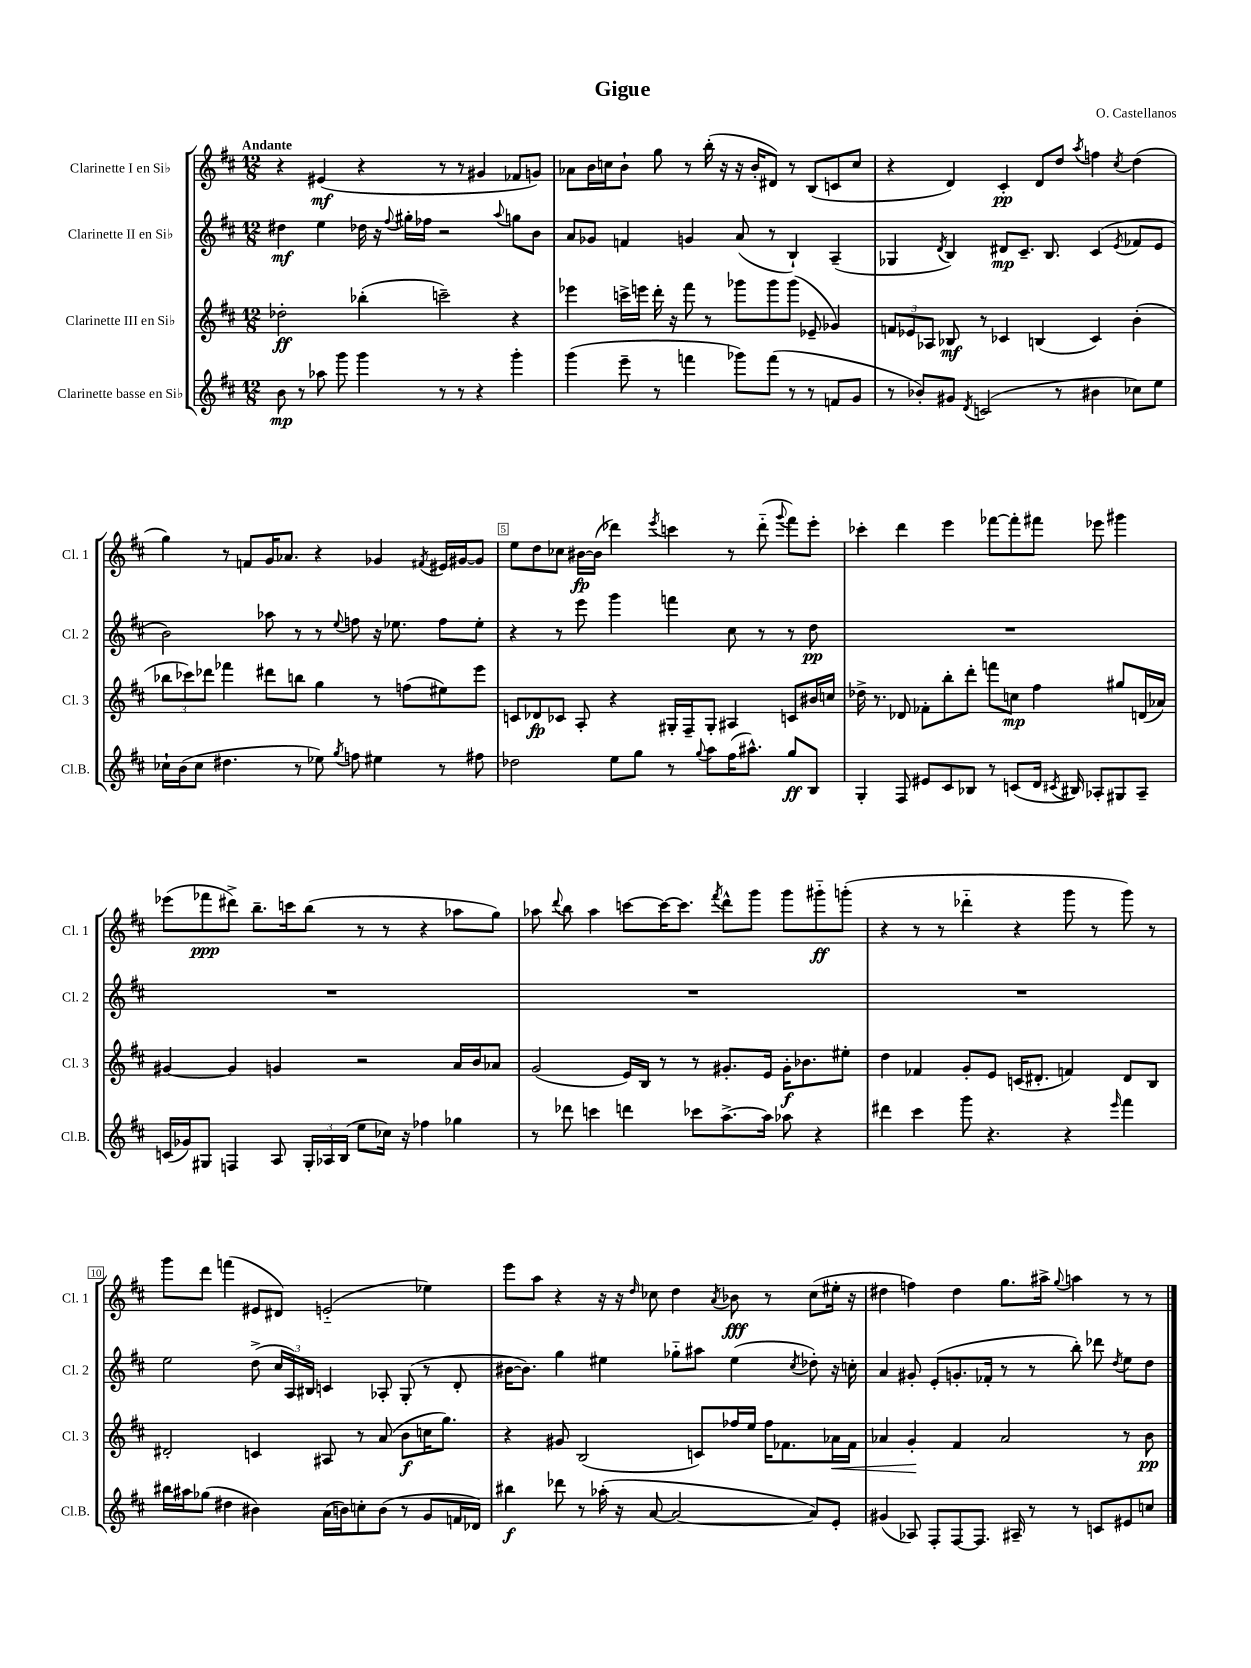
\header { title = "Gigue" composer = "O. Castellanos" }
<<
\new StaffGroup <<
\new Staff = "s0" \with { instrumentName = "Clarinette I en Sib" shortInstrumentName = "Cl. 1" } {
    \clef treble \key d \major \numericTimeSignature \time 12/8 \tempo "Andante"
    \autoBeamOff r4 eis'4\mf( r4 r8 r8 gis'4 fes'8[ g'8]) |
    aes'8[ b'16 c''16 b'8]-! g''8 r8 b''16-.( r16 r16 b'16[-. dis'8]) r8 b8[( c'8 c''8] |
    r4 d'4) cis'4-.\pp d'8[ d''8] \acciaccatura { a''8 } f''4 \acciaccatura { cis''8 } d''4( |
    g''4) r8 f'8[ g'16 aes'8.] r4 ges'4 \acciaccatura { fis'8 } eis'16[ gis'16~ gis'8] |
    e''8[ d''8 ces''8] bis'16[~\fp bis'16]( des'''4) \acciaccatura { e'''8 } c'''4 r8 des'''8-_( \appoggiatura { g'''8 } fis'''8[) e'''8]-. |
    ces'''4-. d'''4 e'''4 fes'''8[~ fes'''8-. fis'''8] ees'''8 gis'''4 |
    ees'''8[( fes'''8\ppp dis'''8]->) b''8.[-- c'''16 b''8]( r8 r8 r4 aes''8[ g''8]) |
    aes''8 \appoggiatura { d'''8 } b''8 aes''4 c'''8[~ c'''16~ c'''8.] \acciaccatura { fis'''8 } d'''8[-^ g'''8] g'''8[ gis'''8-_\ff g'''8]-.( |
    r4 r8 r8 des'''4-_ r4 g'''8 r8 g'''8) r8 |
    g'''8[ d'''8] f'''4( eis'8[ dis'8]) e'2-_( ees''4) |
    e'''8[ a''8] r4 r16 r16 \grace { d''16 } ces''8 d''4 \acciaccatura { a'8 } bes'8\fff r8 ces''8[( eis''16]-. r16 |
    dis''4 f''4) dis''4 g''8.[ ais''16]-> \appoggiatura { g''8 } a''4 r8 r8 \bar "|." |
}
\new Staff = "s1" \with { instrumentName = "Clarinette II en Sib" shortInstrumentName = "Cl. 2" } {
    \clef treble \key d \major \numericTimeSignature \time 12/8
    \autoBeamOff dis''4\mf e''4 des''16 r16 \appoggiatura { fis''8 } gis''16[-. fes''16] r2 \appoggiatura { a''8 } g''8[ b'8] |
    a'8[ ges'8] f'4 g'4 a'8( r8 b4-!) a4--( |
    ges4 \acciaccatura { d'8 } b4) dis'8[\mp cis'8.]-- b8. cis'4( \acciaccatura { e'8 } fes'8[ e'8] |
    b'2) aes''8 r8 r8 \appoggiatura { e''8 } f''8 r16 ees''8. f''8[ ees''8]-. |
    r4 r8 e'''8 g'''4 f'''4 cis''8 r8 r8 d''8\pp |
    R1. |
    R1. |
    R1. |
    R1. |
    e''2 d''8->( \tuplet 3/2 { cis''16[ a16) bis16] } c'4 aes8-. g8-.( r8 d'8-. |
    bis'16[~ bis'8.]) g''4 eis''4 ges''8[-_ ais''8] eis''4( \acciaccatura { cis''8 } des''8-.) r16 c''16-. |
    a'4 gis'8-. e'8[-.( g'8.-. fes'16]-. r8 r8 b''8-.) des'''8 \acciaccatura { d''8 } e''8[ d''8] \bar "|." |
}
\new Staff = "s2" \with { instrumentName = "Clarinette III en Sib" shortInstrumentName = "Cl. 3" } {
    \clef treble \key d \major \numericTimeSignature \time 12/8
    \autoBeamOff des''2-.\ff bes''4-.( c'''2--) r4 |
    ees'''4 c'''16[-> e'''16] d'''16-. r16 fis'''8 r8 ges'''8[ ges'''8 ges'''8]( ees'8-- ges'4) |
    \tuplet 3/2 { f'8[ ees'8 aes8] } bes8\mf r8 ces'4 b4( ces'4) b'4-.( |
    \tuplet 3/2 { bes''8[ ces'''8) des'''8] } fes'''4 dis'''8[ b''8] g''4 r8 f''8[( eis''8) e'''8] |
    c'8[ des'8\fp ces'8] a8-. r4 gis16[-. fis16-- gis8]-. ais4 c'8[ bis'16 c''16] |
    des''16-> r8. des'8 fes'8[-. b''8-. d'''8]-. f'''8[ c''8]\mp fis''4 gis''8[ d'16( aes'16]) |
    gis'4~ gis'4 g'4 r2 a'16[ b'16 aes'8] |
    g'2( e'16[) b16] r8 r8 gis'8.[-. e'16] gis'16[-.\f bes'8. eis''8]-. |
    d''4 fes'4 g'8[-. e'8] c'16[( dis'8.]-. f'4) dis'8[ b8] |
    dis'2-. c'4 ais8 r8 a'8( b'8[\f c''16 g''8.]) |
    r4 gis'8 b2( c'8[) fes''16 e''16] fes''16[ fes'8. aes'16\< fes'16] |
    aes'4 g'4-.\! fis'4 aes'2 r8 b'8\pp \bar "|." |
}
\new Staff = "s3" \with { instrumentName = "Clarinette basse en Sib" shortInstrumentName = "Cl.B." } {
    \clef treble \key d \major \numericTimeSignature \time 12/8
    \autoBeamOff b'8\mp r8 aes''8 g'''8 g'''4 r8 r8 r4 g'''4-. |
    g'''4( e'''8-- r8 f'''4 ges'''8[) f'''8]( r8 r8 f'8[ g'8] |
    r8 bes'8[-.) gis'8] \acciaccatura { d'8 } c'2( r8 bis'4 ces''8[) e''8] |
    ces''16[-! b'16( ces''8] dis''4. r8 ees''8) \acciaccatura { g''8 } f''8 eis''4 r8 fis''8 |
    des''2 e''8[ g''8] r8 \appoggiatura { g''8 } a''8[ fis''16( ais''8.]-^) g''8[\ff b8] |
    g4-. fis8 eis'8[ cis'8 bes8] r8 c'8[( d'16] \acciaccatura { cis'8 } bis16) aes8[-. gis8 aes8]-- |
    c'16[( ges'16) gis8] f4 a8 \tuplet 3/2 { gis16[-. aes16 b16]( } e''8[ ces''16]) r16 fes''4 ges''4 |
    r8 des'''8 c'''4 d'''4 ces'''8[ a''8.~-> a''16] aes''8 r4 |
    dis'''4 cis'''4 g'''8 r4. r4 \grace { e'''16 } fis'''4 |
    bis''16[ ais''16 ges''8]( dis''4 bis'4) a'16[( b'16) c''8-. b'8]( r8 g'8[ f'16 des'16]) |
    bis''4\f des'''8 r8 aes''16-.( r16 a'8~ a'2~ a'8[) e'8]-. |
    gis'4( aes8) fis8[-. fis8~ fis8.] ais16-- r8 r8 c'8[ eis'8 c''8] \bar "|." |
}
>>
>>
\layout { \context { \Score \override BarNumber.break-visibility = ##(#f #t #t) barNumberVisibility = #(every-nth-bar-number-visible 5) \override BarNumber.stencil = #(make-stencil-boxer 0.1 0.3 ly:text-interface::print) } }
